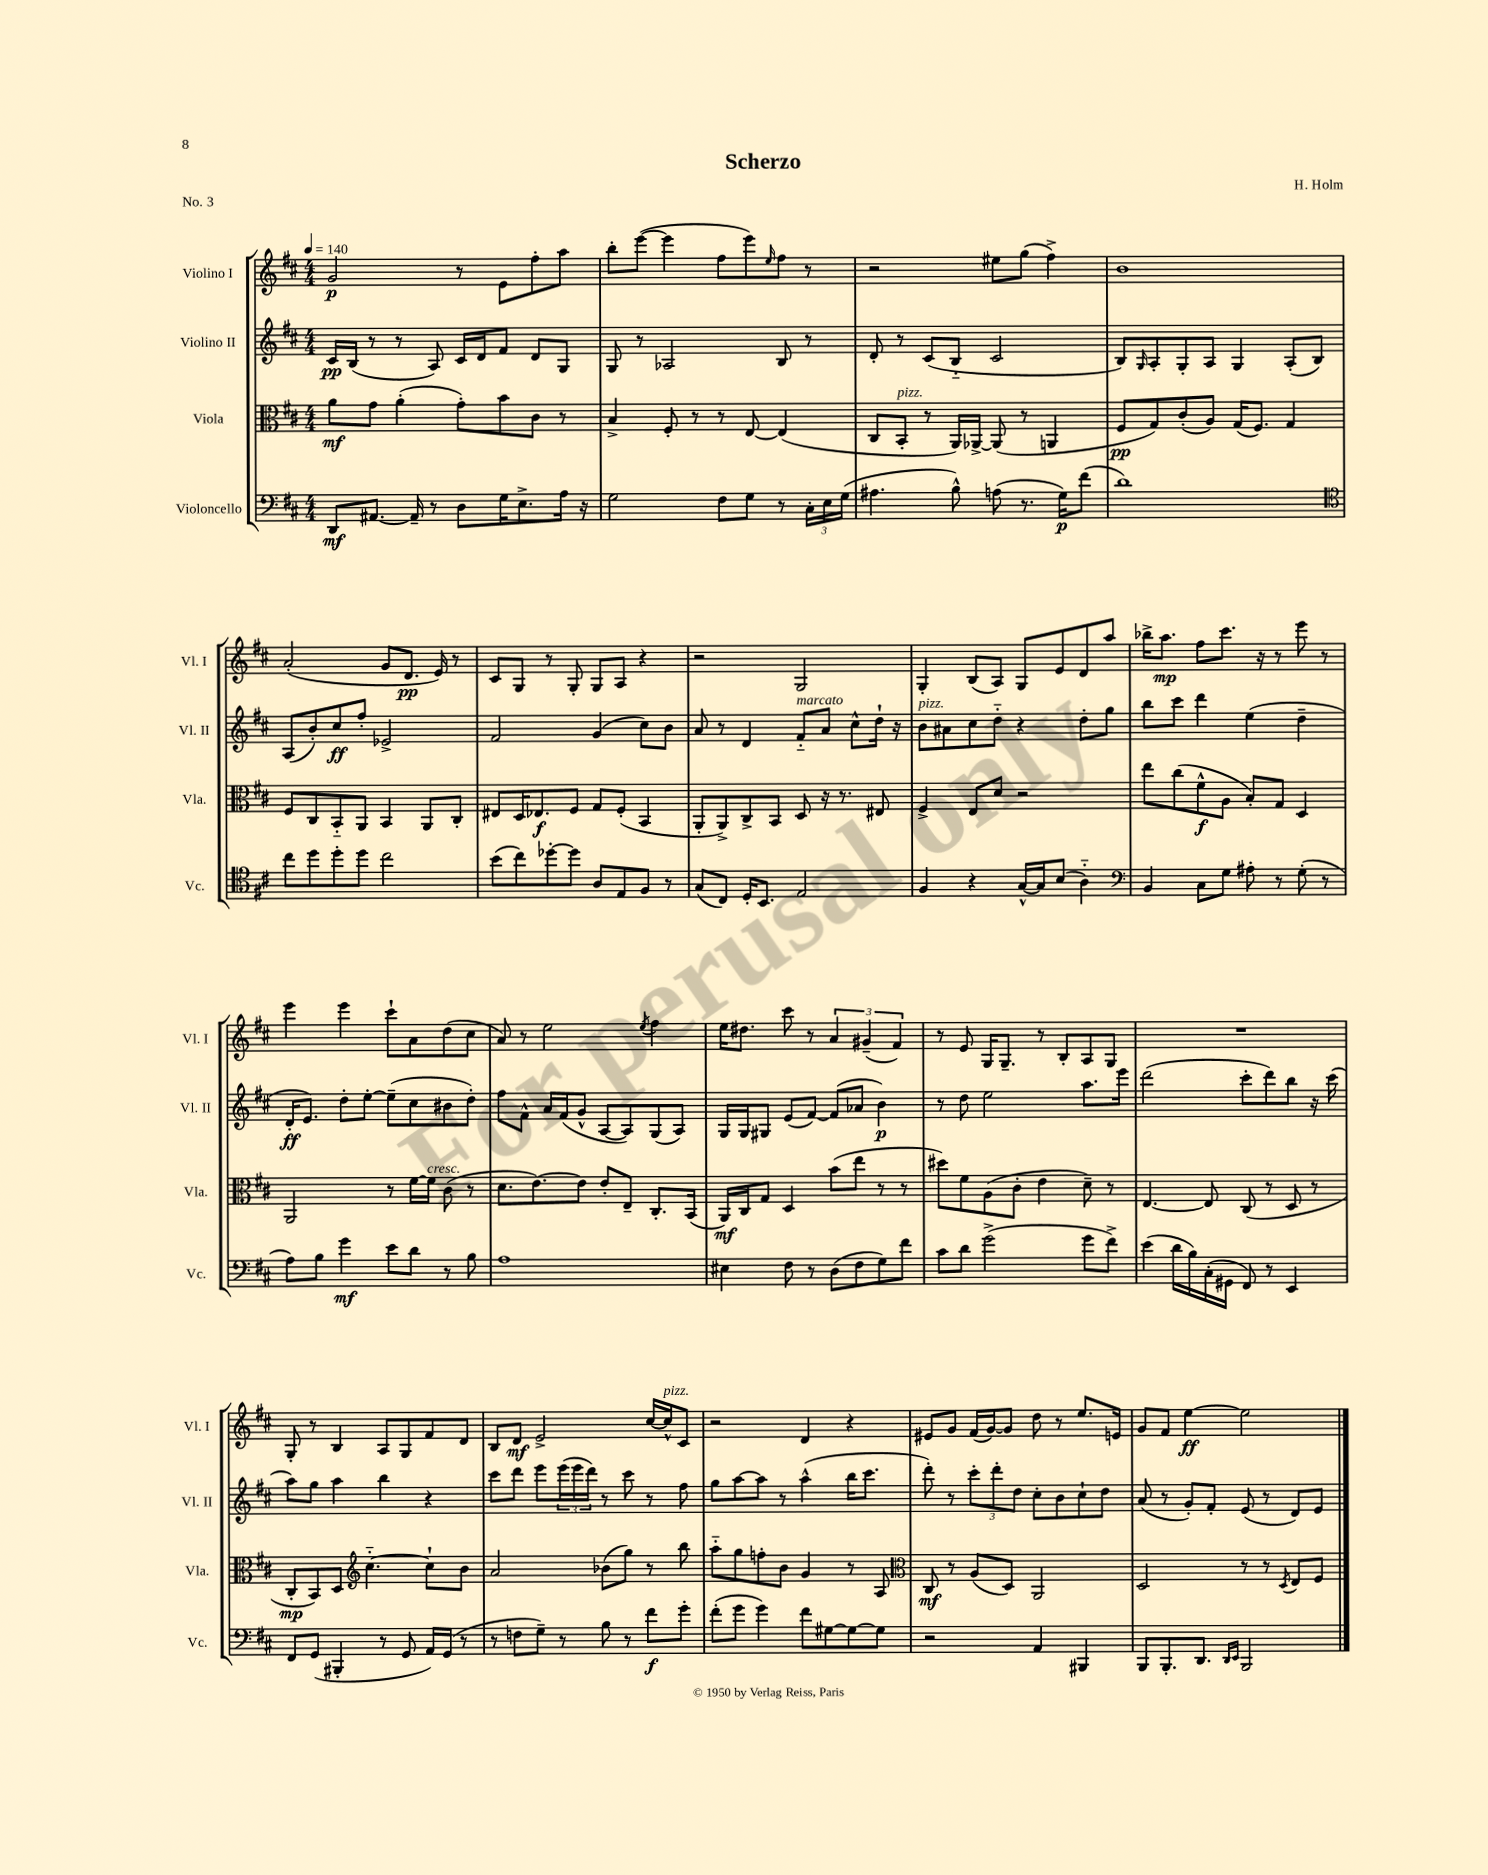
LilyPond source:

\header { title = "Scherzo" composer = "H. Holm" piece = "No. 3" }
<<
\new StaffGroup <<
\new Staff = "s0" \with { instrumentName = "Violino I" shortInstrumentName = "Vl. I" } {
    \clef treble \key d \major \numericTimeSignature \time 4/4 \tempo 4 = 140
    g'2\p r8 e'8 fis''8-. a''8 |
    b''8-. e'''8~( e'''4 fis''8 e'''8) \grace { e''16 } fis''8 r8 |
    r2 eis''8 g''8( fis''4->) |
    b'1 |
    a'2-.( g'8 d'8.\pp e'16) r8 |
    cis'8 g8 r8 g8-. g8 a8 r4 |
    r2 g2 |
    g4-. b8( a8) g8 e'8 d'8 a''8 |
    bes''16-> a''8.\mp fis''8 cis'''8. r16 r8 e'''8 r8 |
    e'''4 e'''4 cis'''8-! a'8 d''8( cis''8 |
    a'8) r8 e''2 \acciaccatura { e''8 } fis''4 |
    e''16 dis''8. cis'''8 r8 \tuplet 3/2 { a'4 gis'4--( fis'4) } |
    r8 e'8 g16 g8.-- r8 b8-. a8 g8 |
    R1 |
    g8-. r8 b4 a8 g8 fis'8 d'8 |
    b8 d'8\mf e'2-> cis''16~ cis''16-^^\markup { \italic "pizz." } cis'8 |
    r2 d'4 r4 |
    eis'8 g'8 fis'16( g'16~) g'8 d''8 r8 e''8. e'16 |
    g'8 fis'8 e''4~\ff e''2 \bar "|." |
}
\new Staff = "s1" \with { instrumentName = "Violino II" shortInstrumentName = "Vl. II" } {
    \clef treble \key d \major \numericTimeSignature \time 4/4
    cis'16\pp b16( r8 r8 a8) cis'16 d'16 fis'8 d'8 g8 |
    g8 r8 aes2 b8 r8 |
    d'8-. r8 cis'8( b8-_ cis'2 |
    b8) \grace { g16 } a8-. g8-. a8 g4 a8-.( b8) |
    a8( b'8-.) cis''8\ff fis''8-. ees'2-> |
    fis'2 g'4( cis''8) b'8 |
    a'8 r8 d'4 fis'8-_^\markup { \italic "marcato" } a'8 cis''8-^ d''16-! r16 |
    b'8^\markup { \italic "pizz." } ais'8 cis''8 d''8-_ r4 d''8-. g''8 |
    b''8 cis'''8 d'''4 e''4( d''4-- |
    d'16-.\ff e'8.) d''8-. e''8~-. e''8--( cis''8 bis'8 d''8-.) |
    fis''8 fis'8-^ a'16 fis'16( g'8-^ a8~ a8) g8( a8) |
    g16 g16 gis8 e'8( fis'8~) fis'8( aes'8 b'4\p) |
    r8 d''8 e''2 a''8. e'''16 |
    d'''2( cis'''8-. d'''8) b''8 r16 cis'''16( |
    a''8) g''8 a''4 b''4 r4 |
    cis'''8 d'''8 e'''8 \tuplet 3/2 { e'''16( e'''16 d'''16) } r8 cis'''8 r8 fis''8 |
    g''8 a''8~ a''8 r8 a''4-^( b''16 cis'''8. |
    d'''8-.) r8 \tuplet 3/2 { cis'''8-. d'''8-. d''8 } cis''8-. b'8 cis''8-! d''8 |
    a'8( r8 g'8-.) fis'8-. e'8( r8 d'8) e'8 \bar "|." |
}
\new Staff = "s2" \with { instrumentName = "Viola" shortInstrumentName = "Vla." } {
    \clef alto \key d \major \numericTimeSignature \time 4/4
    a'8\mf g'8 a'4-.( g'8-.) b'8 cis'8 r8 |
    b4-> fis8-. r8 r8 e8~ e4( |
    cis8 b,8-.^\markup { \italic "pizz." } r8 a,16) aes,16~-> aes,8( r8 a,4 |
    fis8\pp g8) cis'8-.( a8) g16( fis8.) g4 |
    fis8 cis8 b,8-_ a,8 b,4 a,8 cis8-. |
    eis8 d16 ees8.\f fis8 g8 fis8-.( b,4 |
    a,8-. a,8->) cis8-> b,8 d8 r16 r8. eis8 |
    fis4-> e8 d'8 r2 |
    e''8 cis''8( fis'8-^\f a8 b8-.) g8 d4 |
    a,2 r8 fis'16~ fis'16^\markup { \italic "cresc." } cis'8( r8 |
    d'8. e'8.~) e'8 e'8-. e8-- cis8.-. b,16( |
    a,16\mf) cis16 g8 d4 b'8( e''8 r8 r8 |
    dis''8) fis'8 a8( cis'8-. e'4 d'8--) r8 |
    e4.~ e8 cis8( r8 d8 r8 |
    cis8-.\mp b,8) d8 \clef treble cis''4.~-_ cis''8-! b'8 |
    a'2 bes'8( g''8) r8 b''8 |
    a''8-_ g''8 f''8-. b'8 g'4 r8 a8 |
    \clef alto cis8\mf r8 a8( d8) a,2 |
    d2 r8 r8 \acciaccatura { d8 } e8 fis8 \bar "|." |
}
\new Staff = "s3" \with { instrumentName = "Violoncello" shortInstrumentName = "Vc." } {
    \clef bass \key d \major \numericTimeSignature \time 4/4
    d,8\mf ais,8.~ ais,16-- r8 d8 g16 e8.-> a16 r16 |
    g2 fis8 g8 r8 \tuplet 3/2 { cis16-. e16 g16( } |
    ais4. b8-^) a8( r8. g16\p) fis'8( |
    d'1) |
    \clef tenor cis''8 d''8 d''8-. d''8 cis''2 |
    b'8( cis''8) des''8~-. des''8 a8 e8 fis8 r8 |
    g8( cis8) d16-. b,8. e2 |
    fis4 r4 g16~-^ g16 b8( a4-_) |
    \clef bass b,4 cis8 g8 ais8-. r8 g8-.( r8 |
    a8) b8 g'4\mf e'8 d'8 r8 b8 |
    a1 |
    eis4 fis8 r8 d8( fis8 g8) fis'8 |
    cis'8 d'8 g'2->( g'8 fis'8->) |
    e'4( d'16 b16) cis16-.( gis,16 fis,8) r8 e,4 |
    fis,8 g,8( bis,,4-. r8 g,8 a,16) g,16( r8 |
    r8 f8 g8--) r8 b8 r8 fis'8\f g'8-. |
    fis'8-.( g'8 g'4) fis'8 gis8~ gis8~ gis8 |
    r2 a,4 bis,,4 |
    b,,8 b,,8.-. d,8. \grace { d,16 e,16 } b,,2 \bar "|." |
}
>>
>>
\layout { \context { \Score \remove "Bar_number_engraver" } }
